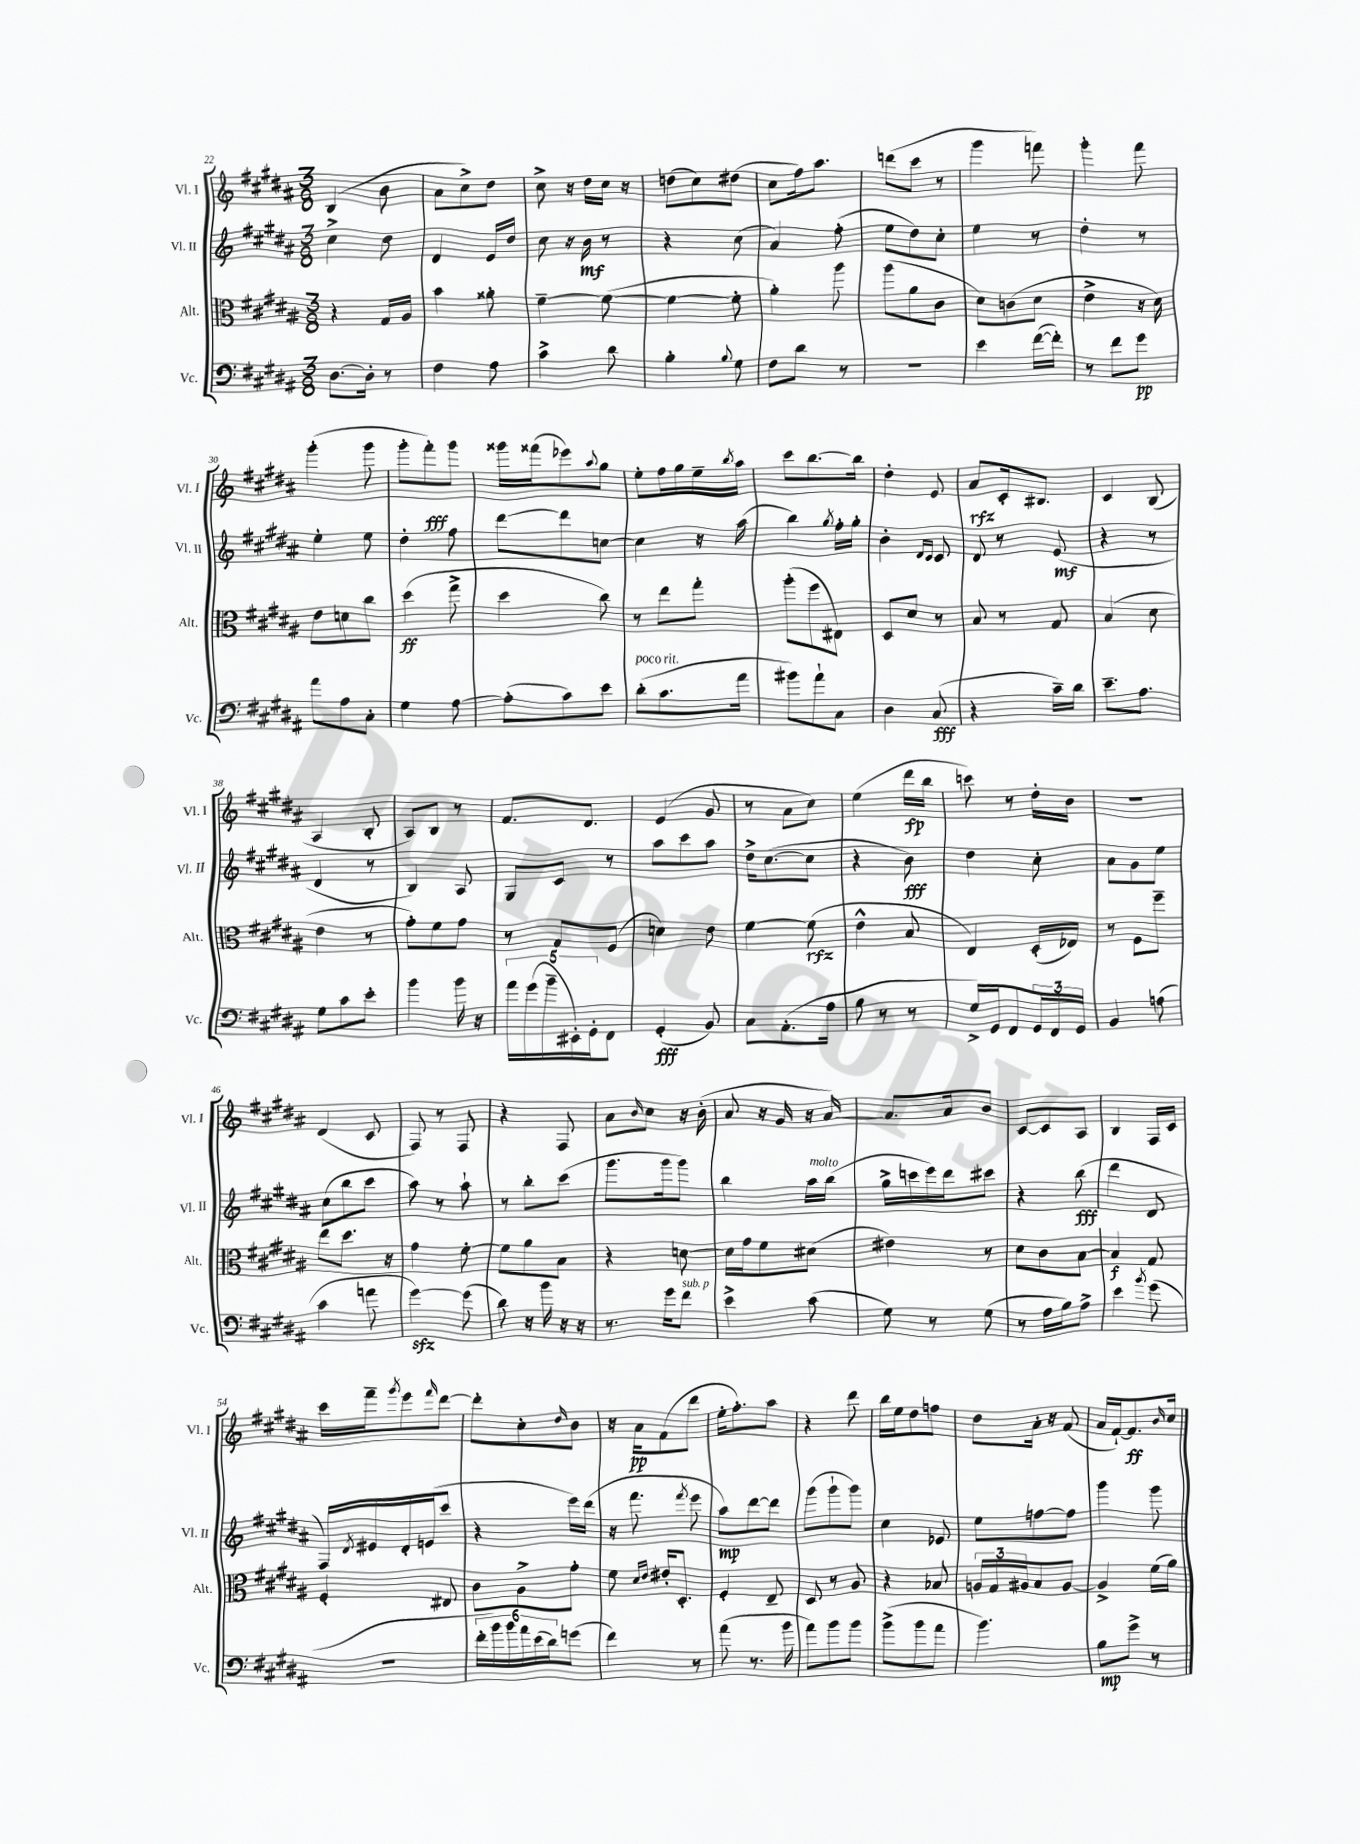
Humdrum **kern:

**kern	**dynam	**kern	**dynam	**kern	**dynam	**kern	**dynam
*part4	*part4	*part3	*part3	*part2	*part2	*part1	*part1
*staff4	*staff4	*staff3	*staff3	*staff2	*staff2	*staff1	*staff1
*I"Vc.	*	*I"Alt.	*	*I"Vl. II	*	*I"Vl. I	*
*I'Vc.	*	*I'Alt.	*	*I'Vl. II	*	*I'Vl. I	*
*clefF4	*	*clefC3	*	*clefG2	*	*clefG2	*
*k[f#c#g#d#a#]	*	*k[f#c#g#d#a#]	*	*k[f#c#g#d#a#]	*	*k[f#c#g#d#a#]	*
*M3/8	*	*M3/8	*	*M3/8	*	*M3/8	*
=22	=22	=22	=22	=22	=22	=22	=22
[8.D#\L	.	4r	.	4cc#^\	.	(4B/	.
16D#'\Jk]	.	.	.	.	.	.	.
8r	.	16G#/LL	.	8dd#\	.	8b\	.
.	.	16A#/JJ	.	.	.	.	.
=23	=23	=23	=23	=23	=23	=23	=23
4F#\	.	4b\	.	4d#/	.	8a#\L	.
.	.	.	.	.	.	8cc#^\)	.
8A#\	.	8a##X'\	.	16e/LL	.	8dd#\J	.
.	.	.	.	16dd#/JJ	.	.	.
=24	=24	=24	=24	=24	=24	=24	=24
4c#^\	.	[4f#~\	.	8cc#\	.	8cc#^\	.
.	.	.	.	16r	.	16r	.
.	.	.	.	16b\	mf	16dd#\LL	.
8d#\	.	(8f#\_	.	8r	.	16cc#\JJ	.
.	.	.	.	.	.	16r	.
=25	=25	=25	=25	=25	=25	=25	=25
4B'\	.	4f#\_	.	4r	.	(8ddn\L	.
.	.	.	.	.	.	8cc#\)	.
8qqB/	.	.	.	.	.	.	.
8G#\	.	8f#'\]	.	(8cc#\	.	(8dd#X\J	.
=26	=26	=26	=26	=26	=26	=26	=26
8F#\L	.	4a#'\)	.	4a#/)	.	8cc#\L	.
8d#\J	.	.	.	.	.	16ff#\k)	.
.	.	.	.	.	.	8.aa#\J	.
8r	.	8aa#\	.	(8ff#'\	.	.	.
=27	=27	=27	=27	=27	=27	=27	=27
4.r	.	(8aa#\L	.	8ee\L	.	(8dddn\L	.
.	.	8a#\	.	8dd#\)	.	8ccc#\J	.
.	.	8c#\J	.	8cc#'\J	.	8r	.
=28	=28	=28	=28	=28	=28	=28	=28
4e\	.	8d#\L)	.	4ee\	.	4ggg#\	.
.	.	(8cn\	.	.	.	.	.
([16f#\LL	.	8d#\J	.	8r	.	8fffn\)	.
16f#'\JJ])	.	.	.	.	.	.	.
=29	=29	=29	=29	=29	=29	=29	=29
8r	.	4e^\	.	4dd#'\	.	4ggg#'\	.
8f#\L	.	.	.	.	.	.	.
8g#\J	pp	16r	.	8r	.	8fff#\	.
.	.	16d#\)	.	.	.	.	.
!!LO:LB:g=z
=30	=30	=30	=30	=30	=30	=30	=30
8a#\L	.	8e\L	.	4ee'\	.	(4ggg#'\	.
8A#\	.	8dn\	.	.	.	.	.
8C#'\J	.	8cc#\J	.	8ee\	.	8ggg#\	.
=31	=31	=31	=31	=31	=31	=31	=31
4G#\	.	(4dd#\	ff	4dd#'\	.	8ggg#'\L	.
.	.	.	.	.	.	8fff#'\)	fff
[8A#\	.	8gg#^\	.	8ff#\	.	8ggg#\J	.
=32	=32	=32	=32	=32	=32	=32	=32
(8A#'\L]	.	4dd#\	.	[8ddd#\L	.	16ggg##X\LL	.
.	.	.	.	.	.	(16fff##X\J	.
8c#\)	.	.	.	8ddd#\]	.	8eee-X\)	.
.	.	.	.	.	.	8qqaa#/	.
8e\J	.	8cc#\)	.	[8ccn\J	.	8gg#\J	.
=33	=33	=33	=33	=33	=33	=33	=33
!LO:TX:a:i:t=poco rit.	!	!	!	!	!	!	!
(8d#'\L	.	8r	.	4cc\]	.	8ee'\L	.
8.c#\	.	8ee\L	.	.	.	16ff#\L	.
.	.	.	.	.	.	16gg#\	.
.	.	8gg#'\J	.	16r	.	16ee~\	.
.	.	.	.	.	.	8qbb/	.
16a#\Jk	.	.	.	(16aa#\	.	16aa#\JJ	.
=34	=34	=34	=34	=34	=34	=34	=34
8b#X\L)	.	(8aa#'\L	.	4bb\)	.	8ccc#\L	.
8a#`\	.	8ff#\	.	.	.	[8.bb\	.
.	.	.	.	8qgg#/	.	.	.
8C#\J	.	8E#X\J)	.	16ff#'\LL	.	.	.
.	.	.	.	16gg#'\JJ	.	16bb\Jk]	.
=35	=35	=35	=35	=35	=35	=35	=35
4D#\	.	8D#/L	.	4b'\	.	4dd#'\	.
.	.	8d#/J	.	.	.	.	.
.	.	.	.	16qqd#/LL	.	.	.
.	.	.	.	16qqc#/JJ	.	.	.
(8C#/	fff	8r	.	8c#/	.	8e/	.
=36	=36	=36	=36	=36	=36	=36	=36
4r	.	8B/	.	8d#/	.	8a#/L	rfz
.	.	8r	.	8r	.	16c#'/k	.
.	.	.	.	.	.	8.B#X/J	.
16c#~\LL)	.	8G#/	.	(8e/	mf	.	.
16d#\JJ	.	.	.	.	.	.	.
=37	=37	=37	=37	=37	=37	=37	=37
8.e~\L	.	(4B/	.	4r	.	4c#/	.
8.A#\J	.	.	.	.	.	.	.
.	.	8d#\	.	8r	.	(8B/	.
!!LO:LB:g=z
=38	=38	=38	=38	=38	=38	=38	=38
8G#\L	.	4e\	.	4d#/	.	4A#/	.
8c#\	.	.	.	.	.	.	.
8e'\J	.	8r	.	8r	.	8B'/	.
=39	=39	=39	=39	=39	=39	=39	=39
4b\	.	8g#'\L)	.	4B/)	.	8A#/L)	.
.	.	8f#\	.	.	.	8B/J	.
16b\	.	8g#\J	.	8A#/	.	8r	.
16r	.	.	.	.	.	.	.
=40	=40	=40	=40	=40	=40	=40	=40
20a#\LL	.	8r	.	8G#/L	.	8.f#/L	.
(20g#\	.	.	.	.	.	.	.
20b~\	.	.	.	.	.	.	.
.	.	8G#/L	.	8c#/J	.	.	.
20EE#X'\)	.	.	.	.	.	.	.
.	.	.	.	.	.	8.d#/J	.
20GG#'\J	.	.	.	.	.	.	.
8FF#\J	.	(8F#/J	.	8r	.	.	.
=41	=41	=41	=41	=41	=41	=41	=41
(4GG#'/	fff	4dn\)	.	8aa#\L	.	(4e/	.
.	.	.	.	8ccc#\	.	.	.
8BB/)	.	8e\	.	8aa#\J	.	8g#/	.
=42	=42	=42	=42	=42	=42	=42	=42
8C#\L	.	[4f#\	.	16dd#^\KL	.	8r	.
.	.	.	.	([8.cc#\	.	.	.
(8.AA#'\	.	.	.	.	.	8a#\L	.
.	.	(8f#\]	rfz	8cc#\J]	.	8cc#\J)	.
16A#\Jk	.	.	.	.	.	.	.
=43	=43	=43	=43	=43	=43	=43	=43
8B\	.	4e^^\	.	4r	.	(4ee\	.
8r	.	.	.	.	.	.	.
8r	.	8B/	.	8b\)	fff	16ddd#\LL	fp
.	.	.	.	.	.	16bb\JJ	.
=44	=44	=44	=44	=44	=44	=44	=44
16G#^/LL)	.	4E/)	.	4dd#\	.	8cccn\)	.
16GG#/J	.	.	.	.	.	.	.
8FF#/	.	.	.	.	.	8r	.
24GG#/L	.	(16D#'/LL	.	8cc#'\	.	16dd#'\LL	.
24FF#/	.	.	.	.	.	.	.
.	.	16E-X/JJ)	.	.	.	16b\JJ	.
24GG#/JJ	.	.	.	.	.	.	.
=45	=45	=45	=45	=45	=45	=45	=45
4BB/	.	8r	.	8a#\L	.	4.r	.
.	.	8F#\L	.	8g#\	.	.	.
(8An\	.	8ff#~\J	.	8ee\J	.	.	.
!!LO:LB:g=z
=46	=46	=46	=46	=46	=46	=46	=46
4c#\	.	8ee\L	.	(8cc#\L	.	(4d#/	.
.	.	8.dd#\J	.	8bb\	.	.	.
8an\	.	.	.	8ccc#\J	.	8c#/	.
.	.	16r	.	.	.	.	.
=47	=47	=47	=47	=47	=47	=47	=47
[4g#zz\)	.	4g#\	.	8aa#\)	.	8F#/)	.
.	.	.	.	8r	.	8r	.
(8g#\]	.	[8f#'\	.	8aa#`\	.	8F#/	.
=48	=48	=48	=48	=48	=48	=48	=48
8d#\)	.	8f#\L]	.	8r	.	4r	.
16r	.	8a#\	.	8bb'\L	.	.	.
16b\	.	.	.	.	.	.	.
16r	.	8B\J	.	(8ccc#\J	.	8F#/	.
16r	.	.	.	.	.	.	.
=49	=49	=49	=49	=49	=49	=49	=49
8.r	.	4r	.	8.ggg#\L	.	8a#\L	.
.	.	.	.	.	.	16qqb/	.
.	.	.	.	.	.	8cc#\J	.
16g#\KL	.	.	.	16ggg#\k	.	.	.
!LO:TX:a:i:t=sub. p	!	!	!	!	!	!	!
8f#\J	.	[8dn\	.	8ggg#\J)	.	16r	.
.	.	.	.	.	.	(16b'\	.
=50	=50	=50	=50	=50	=50	=50	=50
4e^\	.	16d\LL]	.	4bb\	.	8a#/	.
.	.	16g#\J	.	.	.	.	.
.	.	8f#\	.	.	.	16r	.
.	.	.	.	.	.	16g#/	.
!	!	!	!	!LO:TX:a:i:t=molto	!	!	!
(8c#\	.	(8d#X\J	.	16aa#\LL	.	16r	.
.	.	.	.	(16bb\JJ	.	[16a#/)	.
=51	=51	=51	=51	=51	=51	=51	=51
8G#\)	.	4e#X\)	.	16gg#^\LL	.	8.a#/L]	.
.	.	.	.	16cccn\	.	.	.
8r	.	.	.	16eee\)	.	.	.
.	.	.	.	16ddd#\J	.	16a#/k	.
(8G#\	.	8r	.	8ccc#X\J	.	8b/J	.
=52	=52	=52	=52	=52	=52	=52	=52
8r	.	8d#\L	.	4r	.	[8c#/L	.
16A#\LL	.	8c#\	.	.	.	8c#/]	.
16B\J)	.	.	.	.	.	.	.
8A#^\J	.	[8B\J	.	(8bb\	fff	8A#/J	.
=53	=53	=53	=53	=53	=53	=53	=53
4e\	.	4B/]	f	4ddd#\	.	4B/	.
8qb/	.	.	.	.	.	.	.
(8g#\	.	8G#/	.	8d#/	.	16F#/LL	.
.	.	.	.	.	.	16c#/JJ	.
!!LO:LB:g=z
=54	=54	=54	=54	=54	=54	=54	=54
4.r	.	4F#'/	.	16F#/LL)	.	16ccc#\LL	.
.	.	.	.	8qd#/	.	.	.
.	.	.	.	16e#X/	.	16fff#~\J	.
.	.	.	.	.	.	8qggg#/	.
.	.	.	.	16d#'/	.	8eee\	.
.	.	.	.	(16en/J	.	.	.
.	.	.	.	.	.	16qqfff#/	.
.	.	8E#X/	.	8ccc#/J	.	[8ddd#\J	.
=55	=55	=55	=55	=55	=55	=55	=55
24f#'\LL	.	8c#\L	.	4r	.	8ddd#'\L]	.
24b\)	.	.	.	.	.	.	.
24b\	.	.	.	.	.	.	.
24a#\	.	8A#^\	.	.	.	8cc#'\	.
(24e\	.	.	.	.	.	.	.
24d#\J)	.	.	.	.	.	.	.
.	.	.	.	.	.	16qqdd#/	.
(8gn\J	.	8g#'\J	.	16eee\LL)	.	8b\J	.
.	.	.	.	(16ddd#\JJ	.	.	.
=56	=56	=56	=56	=56	=56	=56	=56
4f#\)	.	8f#\	.	16r	.	16r	.
.	.	.	.	8.fff#\	.	16a#\KL	pp
.	.	16qqd#/LL	.	.	.	.	.
.	.	16qqe/JJ	.	.	.	.	.
.	.	16e#X'/KL	.	.	.	(8f#\	.
.	.	8.D#'/J	.	.	.	.	.
.	.	.	.	8qfff#/	.	.	.
8r	.	.	.	8eee\	.	8ddd#\J	.
=57	=57	=57	=57	=57	=57	=57	=57
(8a#\	.	4F#'/	.	8aa#\L)	mp	16ee'\KL	.
.	.	.	.	.	.	8.ff#'\)	.
8.r	.	.	.	[8ddd#\	.	.	.
.	.	8E~/	.	8ddd#\J]	.	8aa#\J	.
16b\	.	.	.	.	.	.	.
=58	=58	=58	=58	=58	=58	=58	=58
8a#\L)	.	8D#/	.	(8ggg#\L	.	4r	.
8b\	.	8r	.	8ggg#`\	.	.	.
8b\J	.	8A#/	.	8ggg#\J)	.	8ddd#\	.
=59	=59	=59	=59	=59	=59	=59	=59
(8b^\L	.	4r	.	4cc#\	.	16bb\LL	.
.	.	.	.	.	.	16ee\J	.
8b\	.	.	.	.	.	8dd#\	.
8a#\J	.	8B-X/	.	8e-X/	.	8ffn\J	.
=60	=60	=60	=60	=60	=60	=60	=60
4.b\)	.	24An/LL	.	8ee\L	.	8dd#\L	.
.	.	24G#/	.	.	.	.	.
.	.	24A#X/J	.	.	.	.	.
.	.	8B/	.	[8ffn\	.	16a#'\Jk	.
.	.	.	.	.	.	16r	.
.	.	[8A#/J	.	8ff\J]	.	(8f#/	.
=61	=61	=61	=61	=61	=61	=61	=61
8B\L	mp	4A#^/]	.	4ggg#\	.	16a#/LL	.
.	.	.	.	.	.	[16f#`/J)	.
8g#^\J	.	.	.	.	.	8.f#/]	ff
8r	.	(16f#\LL	.	8ggg#\	.	.	.
.	.	.	.	.	.	16qqb/	.
.	.	16a#\JJ)	.	.	.	16cc#/Jk	.
==	==	==	==	==	==	==	==
*-	*-	*-	*-	*-	*-	*-	*-
